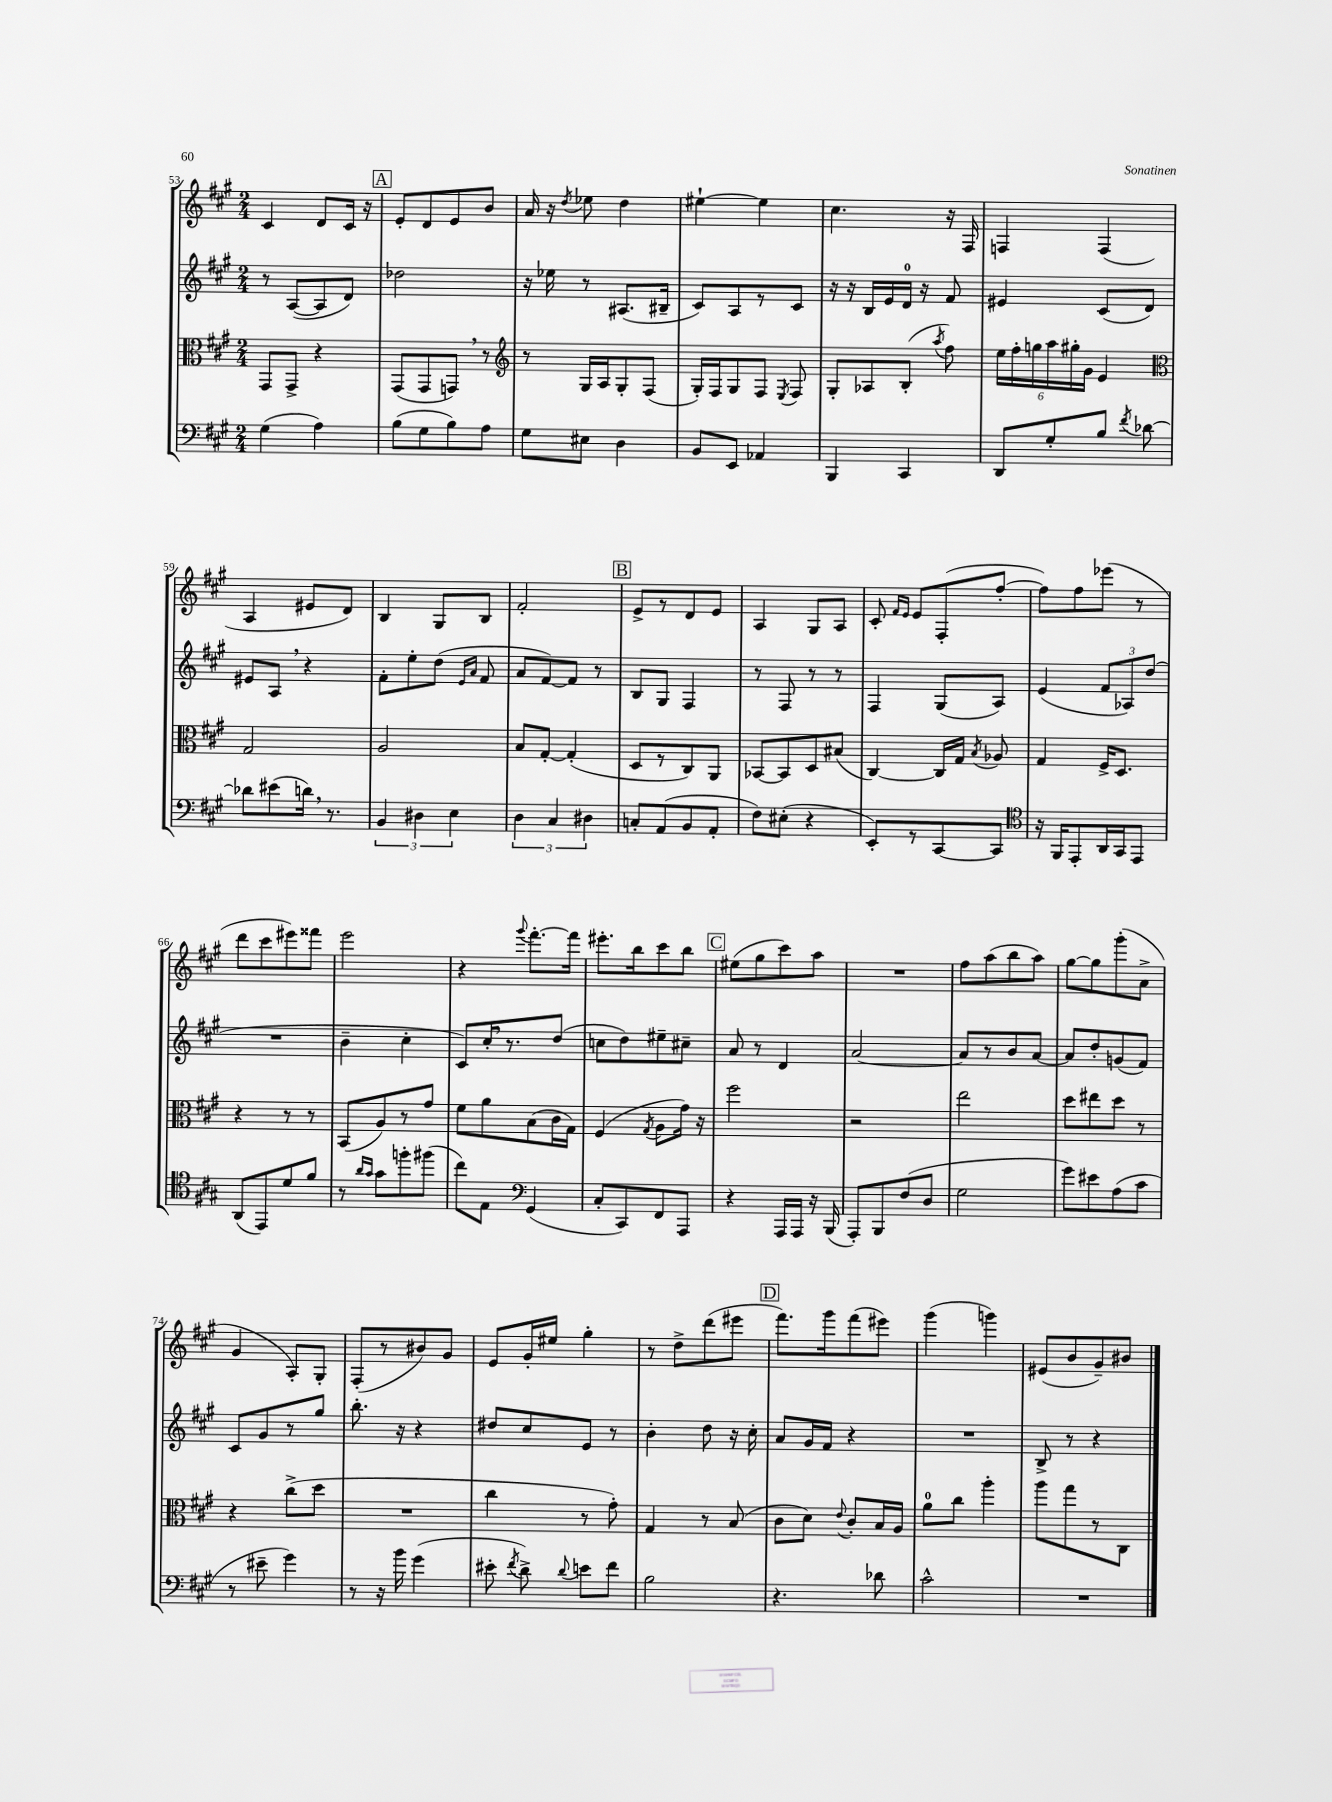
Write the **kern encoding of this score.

**kern	**kern	**kern	**kern
*staff4	*staff3	*staff2	*staff1
*clefF4	*clefC3	*clefG2	*clefG2
*k[f#c#g#]	*k[f#c#g#]	*k[f#c#g#]	*k[f#c#g#]
*M2/4	*M2/4	*M2/4	*M2/4
(4G#\	8GG#/L	8r	4c#/
.	8GG#^/J	([8A/L	.
4A\)	4r	8A/]	8d/L
.	.	8d/J)	16c#/Jk
.	.	.	16r
=	=	=	=
(8B\L	(8GG#/L	2dd-\	8e'/L
8G#\	8GG#/	.	8d/
8B\)	8GG/J)	.	8e/
8A\J	8r	.	8b/J
=	=	=	=
*	*clefG2	*	*
8G#\L	8r	16r	16a/
.	.	16ee-\	16r
.	.	.	8qdd/
8E#\J	16G#/LL	8r	8ee-\
.	16A/J	.	.
4D\	8G#'/	(8.A#/L	4dd\
.	(8F#/J	.	.
.	.	16B#~/Jk	.
=	=	=	=
8BB/L	16G#'/LL)	8c#/L)	[4ee#`\
.	16F#/J	.	.
8EE/J	8G#/	8A/	.
4AA-/	8F#/J	8r	4ee#\]
.	8qE/	.	.
.	8F#/	8c#/J	.
=	=	=	=
4BBB/	8G#'/L	16r	4.cc#\
.	.	16r	.
.	8A-/	16B/LL	.
.	.	16e/	.
4CC#/	(8B'/J	16d/JJ	.
.	.	16r	.
.	8qaa/	.	.
.	8ff#\)	8f#/	16r
.	.	.	16F#/
=	=	=	=
8DD/L	24ee\LL	4e#/	4F/
.	24ff#'\	.	.
.	24gg\	.	.
8G#'/	24aa\	.	.
.	24gg#'\	.	.
.	24g#\JJ	.	.
8B/J	4e/	(8c#/L	(4F/
8qf#/	.	.	.
[8d-\	.	8d/J)	.
=	=	=	=
*	*clefC3	*	*
8d-\]L	2G#/	8e#/L	4A/
(8e#\	.	8A/J	.
16d\Jk)	.	4r	8e#/L
8.r	.	.	.
.	.	.	8d/J)
=	=	=	=
6BB/	2A/	8f#'\L	4B/
.	.	8ee'\	.
6D#\	.	.	.
.	.	(8dd\J	8G#/L
6E\	.	.	.
.	.	16qqe/LL	.
.	.	16qqa/JJ	.
.	.	8f#/	8B/J
=	=	=	=
6D\	8B/L	8a/L	2f#'/
.	[8G#'/J	[8f#/)	.
6C#/	.	.	.
.	(4G#'/]	8f#/]J	.
6D#\	.	.	.
.	.	8r	.
=	=	=	=
8C'/L	8D/L	8B/L	8e^/L
(8AA/	8r	8G#/J	8r
8BB/	8C#/)	4F#/	8d/
8AA'/J	8AA/J	.	8e/J
=	=	=	=
8F#\L)	[8BB-/L	8r	4A/
(8E#'\J	8BB-/]	8F#/	.
4r	8D/	8r	8G#/L
.	(8B#/J	8r	8A/J
=	=	=	=
8EE'/L)	[4C#/)	4F#/	8c#'/
.	.	.	16qqf#/LL
.	.	.	16qqe/JJ
8r	.	.	8e/L
[8CC#/	16C#/]LL	(8G#/L	(8F#'/
.	16G#/JJ	.	.
.	8qB/	.	.
8CC#/]J	8A-/	8A/J)	[8ff#'/J
=	=	=	=
*clefC4	*	*	*
16r	4G#/	(4e/	8ff#\]L)
16FF#/LK	.	.	.
8EE'/	.	.	8ff#\
16AA/L	16F#^/LK	12f#/L	(8eee-\J
16GG#/J	8.D/J	.	.
.	.	12A-/)	.
8EE/J	.	.	8r
.	.	(12dd/J	.
=	=	=	=
(8AA/L	4r	2r	8ddd\L
8EE/)	.	.	8ccc#\
8d/	8r	.	8eee#\)
8f#/J	8r	.	8fff##\J
=	=	=	=
8r	(8BB/L	4b~\	2eee\
16qqa/LL	.	.	.
16qqg#/JJ	.	.	.
8g#\L	8A/)	.	.
8ff'\	8r	4cc#'\	.
(8ff#\J	8g#/J	.	.
=	=	=	=
8cc#\L)	8f#\L	8c#/L)	4r
8E\J	8a\	16cc#'/K	.
.	.	8.r	.
*clefF4	*	*	*
.	.	.	8qqggg#/
(4GG#/	(8B\	.	[8.fff#'\L
.	16c#\L	(8dd/J	.
.	16G#\JJ)	.	16fff#\]Jk
=	=	=	=
8C#'/L	(4F#/	8cc\L	8.eee#'\L
8CC#/)	.	8dd\)	.
.	.	.	16bb\k
.	8qG#/	.	.
8FF#/	8A\L	8ee#~\	8ccc#\
8AAA/J	16g#\Jk)	8cc#~\J	8bb\J
.	16r	.	.
=	=	=	=
4r	2ff#\	8a/	(8ee#\L
.	.	8r	8gg#\
16AAA/LL	.	4d/	8ccc#\)
16AAA/JJ	.	.	.
16r	.	.	8aa\J
(16BBB/	.	.	.
=	=	=	=
8AAA'/L)	2r	[2a/	2r
8BBB/	.	.	.
(8F#/	.	.	.
8D/J	.	.	.
=	=	=	=
2G#\	2ee\	8a/]L	8ff#\L
.	.	8r	(8aa\
.	.	8b/	8bb\
.	.	[8a/J	8aa\J)
=	=	=	=
8g#\L)	8dd\L	8a/]L	[8gg#\L
8e#\	8ee#\	8dd'/	8gg#\]
(8A\	8dd\J	(8g/	(8ggg#'\
8c#\J	8r	8f#/J)	8a^\J
=	=	=	=
8r	4r	8c#/L	4g#/
8e#~\	.	8g#/	.
4g#\)	(8cc#^\L	8r	8A'/L)
.	8dd\J	8gg#/J	8G#'/J
=	=	=	=
8r	2r	8.bb'\	(8F#'/L
16r	.	.	8r
16b\	.	16r	.
(4g#\	.	4r	8b#/)
.	.	.	8g#/J
=	=	=	=
8e#'\	4cc#\	8dd#/L	8e/L
8qf#/	.	.	.
8d^\)	.	8cc#/	16g#'/L
.	.	.	16ee#/JJ
8qqd/	.	.	.
8e\L	8r	8e/J	4gg#'\
8f#\J	8g#'\)	8r	.
=	=	=	=
2B\	4G#/	4b'\	8r
.	.	.	8dd^\L
.	8r	8dd\	(8ddd\
.	(8B/	16r	8eee#\J
.	.	16cc#'\	.
=	=	=	=
4.r	8c#\L	8a/L	8.fff#\L)
.	8d\J)	16g#/L	.
.	.	16f#/JJ	16ggg#\k
.	8qqe/	.	.
.	8c#'/L	4r	(8fff#\
8d-\	16B/L	.	8eee#\J)
.	16A/JJ	.	.
=	=	=	=
2c#^^\	8a\L	2r	(4ggg#\
.	8cc#\J	.	.
.	4aa'\	.	4ggg\)
=	=	=	=
2r	8aa\L	8B^/	(8e#/L
.	8gg#\	8r	8b/
.	8r	4r	8g#~/)
.	8C#\J	.	8b#/J
==	==	==	==
*-	*-	*-	*-
